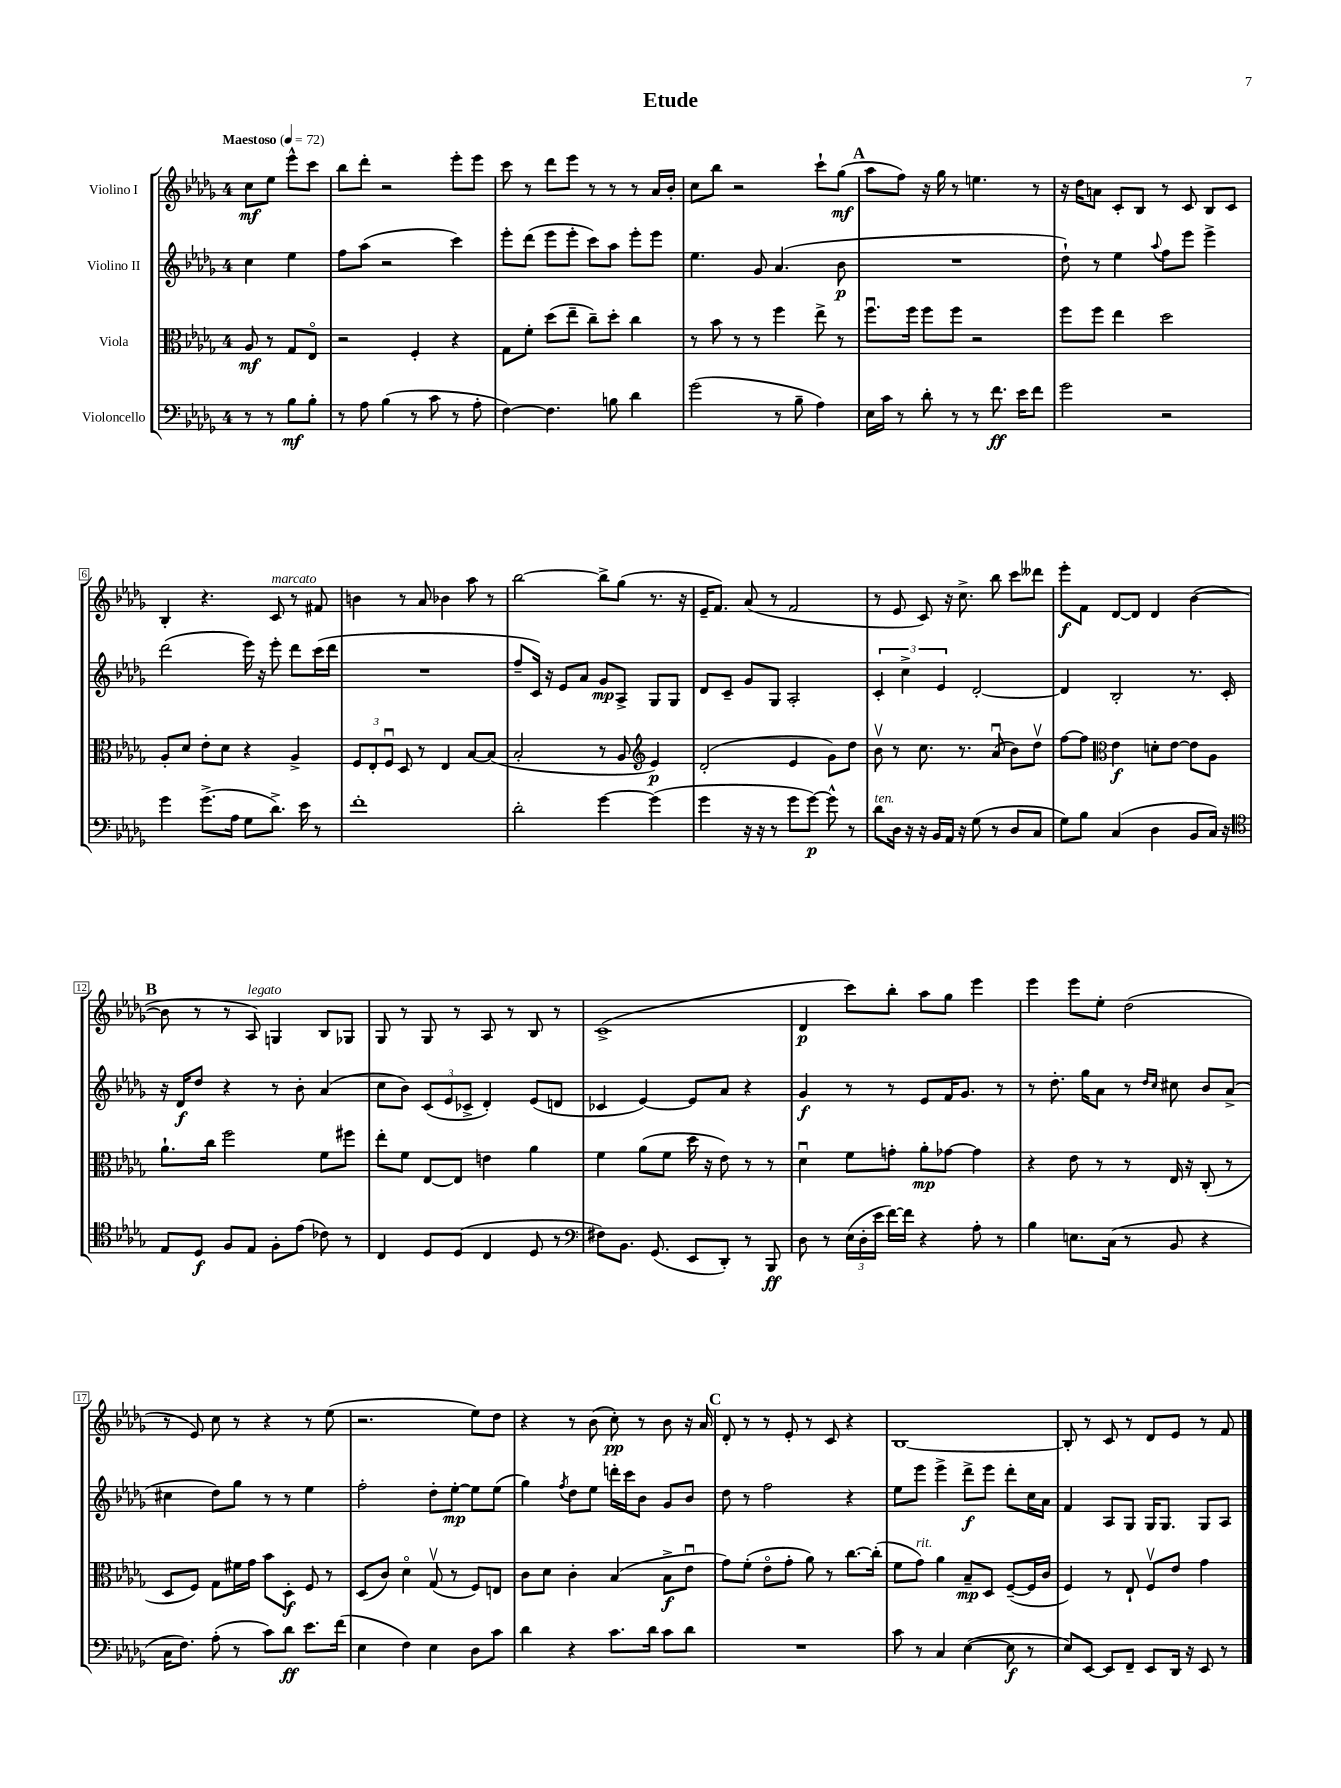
\header { title = "Etude" }
<<
\new StaffGroup <<
\new Staff = "s0" \with { instrumentName = "Violino I" } {
    \clef treble \key des \major \once \override Staff.TimeSignature.style = #'single-digit \time 4/4 \partial 2 \tempo "Maestoso" 4 = 72
    \autoBeamOff c''8[\mf ees''8] ees'''8[-^ c'''8] |
    bes''8[ des'''8]-. r2 ees'''8[-. ees'''8] |
    c'''8 r8 des'''8[ ees'''8] r8 r8 r8 aes'16[ bes'16]-. |
    c''8[ bes''8] r2 c'''8[-! ges''8]\mf( |
    \mark \markup { \bold "A" } aes''8[ f''8]) r16 ges''16 r8 e''4. r8 |
    r16 des''16[ a'8] c'8[-. bes8] r8 c'8 bes8[ c'8] |
    bes4-. r4. c'8^\markup { \italic "marcato" } r8 fis'8 |
    b'4 r8 aes'8 bes'4 aes''8 r8 |
    bes''2~ bes''8[-> ges''8]( r8. r16 |
    ees'16[-- f'8.]) aes'8( r8 f'2 |
    r8 ees'8 c'8) r16 c''8.-> bes''8 c'''8[ deses'''8] |
    ees'''8[-.\f f'8] des'8[~ des'8] des'4 bes'4~( |
    \mark \markup { \bold "B" } bes'8 r8 r8 aes8^\markup { \italic "legato" }) g4 bes8[ ges8] |
    ges8 r8 ges8 r8 aes8 r8 bes8 r8 |
    c'1->( |
    des'4\p c'''8[) bes''8]-. aes''8[ ges''8] ees'''4 |
    ees'''4 ees'''8[ ees''8]-. des''2( |
    r8 ees'8) c''8 r8 r4 r8 ees''8( |
    r2. ees''8[) des''8] |
    r4 r8 bes'8( c''8-.\pp) r8 bes'8 r16 aes'16 |
    \mark \markup { \bold "C" } des'8-. r8 r8 ees'8-. r8 c'8 r4 |
    bes1~ |
    bes8-. r8 c'8 r8 des'8[ ees'8] r8 f'8 \bar "|." |
}
\new Staff = "s1" \with { instrumentName = "Violino II" } {
    \clef treble \key des \major \once \override Staff.TimeSignature.style = #'single-digit \time 4/4 \partial 2
    \autoBeamOff c''4 ees''4 |
    f''8[ aes''8]( r2 c'''4) |
    ees'''8[-. des'''8]( ees'''8[ ees'''8]-. c'''8[) aes''8] ees'''8[-. ees'''8] |
    ees''4. ges'8 aes'4.( bes'8\p |
    \mark \markup { \bold "A" } R1 |
    des''8-!) r8 ees''4 \appoggiatura { aes''8 } f''8[ ees'''8] ees'''4-> |
    des'''2( ees'''16) r16 ees'''8-. des'''8[ c'''16( des'''16] |
    R1 |
    f''8[-- c'16]) r16 ees'8[ aes'8] ges'8[\mp aes8]-> ges8[ ges8] |
    des'8[ c'8]-- ges'8[ ges8] aes2-. |
    \tuplet 3/2 { c'4-. c''4-> ees'4 } des'2~-. |
    des'4 bes2-. r8. c'16-. |
    \mark \markup { \bold "B" } r16 des'16[\f des''8] r4 r8 bes'8-. aes'4( |
    c''8[ bes'8]) \tuplet 3/2 { c'8[( ees'8 ces'8]-> } des'4-.) ees'8[( d'8] |
    ces'4 ees'4~) ees'8[ aes'8] r4 |
    ges'4\f r8 r8 ees'8[ f'16 ges'8.] r8 |
    r8 des''8.-. ges''16[ aes'8] r8 \grace { des''16[ c''16] } cis''8 bes'8[ aes'8]->( |
    cis''4 des''8[) ges''8] r8 r8 ees''4 |
    f''2-. des''8[-. ees''8]~-.\mp ees''8[ ees''8]( |
    ges''4) \acciaccatura { f''8 } des''8[ ees''8] d'''16[-. c'''16 bes'8] ges'8[ bes'8] |
    \mark \markup { \bold "C" } des''8 r8 f''2 r4 |
    ees''8[ ees'''8] ees'''4-> des'''8[->\f ees'''8] des'''8[-. c''16 aes'16] |
    f'4 aes8[ ges8] ges16[ ges8.] ges8[ aes8] \bar "|." |
}
\new Staff = "s2" \with { instrumentName = "Viola" } {
    \clef alto \key des \major \once \override Staff.TimeSignature.style = #'single-digit \time 4/4 \partial 2
    \autoBeamOff aes8\mf r8 ges8[ ees8]\flageolet |
    r2 f4-. r4 |
    ges8[ f'8]-. des''8[( ees''8]-- c''8[--) des''8]-. c''4 |
    r8 bes'8 r8 r8 f''4 ees''8-> r8 |
    \mark \markup { \bold "A" } f''8.[\downbow f''16] f''8[ f''8] r2 |
    f''8[ f''8] ees''4 des''2 |
    aes8[-. des'8] ees'8[-. des'8] r4 aes4-> |
    \tuplet 3/2 { f8[ ees8-. f8]\downbow } des8 r8 ees4 bes8[~ bes8]( |
    bes2-. r8 aes8 \clef treble ees'4\p) |
    des'2-.( ees'4 ges'8[) des''8] |
    bes'8\upbow r8 c''8. r8. aes'8\downbow( bes'8[) des''8]\upbow |
    f''8[~ f''8] \clef alto ees'4\f d'8[-. ees'8]~ ees'8[ aes8] |
    \mark \markup { \bold "B" } aes'8.[-! c''16] f''2 f'8[ fis''8] |
    ees''8[-. f'8] ees8[~ ees8] e'4 aes'4 |
    f'4 aes'8[( f'8] des''16 r16 ees'8) r8 r8 |
    des'4\downbow f'8[ g'8]-. aes'8[-.\mp ges'8]~ ges'4 |
    r4 ees'8 r8 r8 ees16 r16 c8-.( r8 |
    des8[ f8]) ges8[ fis'16 ges'16] bes'8[ des8]-.\f f8 r8 |
    des8[( c'8]) des'4\flageolet ges8\upbow( r8 f8[) e8] |
    c'8[ des'8] c'4-. bes4( bes8[->\f ees'8]\downbow |
    \mark \markup { \bold "C" } ges'8[) f'8]-.( ees'8[\flageolet ges'8]-. aes'8) r8 c''8.[~ c''16]-.( |
    f'8[ ges'8]^\markup { \italic "rit." }) aes'4 bes8[--\mp des8] f8[~--( f16 c'16] |
    f4) r8 ees8-! f8[\upbow ees'8] ges'4 \bar "|." |
}
\new Staff = "s3" \with { instrumentName = "Violoncello" } {
    \clef bass \key des \major \once \override Staff.TimeSignature.style = #'single-digit \time 4/4 \partial 2
    \autoBeamOff r8 r8 bes8[\mf bes8]-. |
    r8 aes8 bes4( r8 c'8 r8 aes8-. |
    f4~) f4. b8 des'4 |
    ges'2( r8 bes8-- aes4) |
    \mark \markup { \bold "A" } ees16[ c'16] r8 des'8-. r8 r8 f'8.\ff ees'16[ f'8] |
    ges'2 r2 |
    ges'4 ges'8.[->( aes16] ges8[ des'8.]->) ees'16 r8 |
    f'1-. |
    des'2-. ges'4~ ges'4( |
    ges'4 r16 r16 r8 ges'8[ ges'8]~\p) ges'8-^ r8 |
    des'8[^\markup { \italic "ten." } des16] r16 r16 bes,16[ aes,16] r16 ges8( r8 des8[ c8] |
    ges8[) bes8] c4( des4 bes,8[ c16]) r16 |
    \mark \markup { \bold "B" } \clef tenor ees8[ des8]\f f8[ ees8] f8[-. ees'8]( ces'8) r8 |
    c4 des8[ des8]( c4 des8 r8 |
    \clef bass fis8[) bes,8.] ges,8.( ees,8[ des,8]-.) r8 bes,,8\ff |
    des8 r8 \tuplet 3/2 { ees16[( des16-. ees'16] } f'16[~) f'16] r4 aes8-. r8 |
    bes4 e8.[ c16]( r8 bes,8 r4 |
    c16[ f8.]) aes8-.( r8 c'8[) des'8]\ff ees'8.[ f'16]( |
    ees4 f4) ees4 des8[ c'8] |
    des'4 r4 c'8.[ des'16] c'8[ des'8] |
    \mark \markup { \bold "C" } R1 |
    c'8 r8 c4 ees4~( ees8\f r8 |
    ees8[) ees,8]~ ees,8[ f,8]-- ees,8[ des,16] r16 ees,8 r8 \bar "|." |
}
>>
>>
\layout { \context { \Score \override BarNumber.stencil = #(make-stencil-boxer 0.1 0.3 ly:text-interface::print) } }
